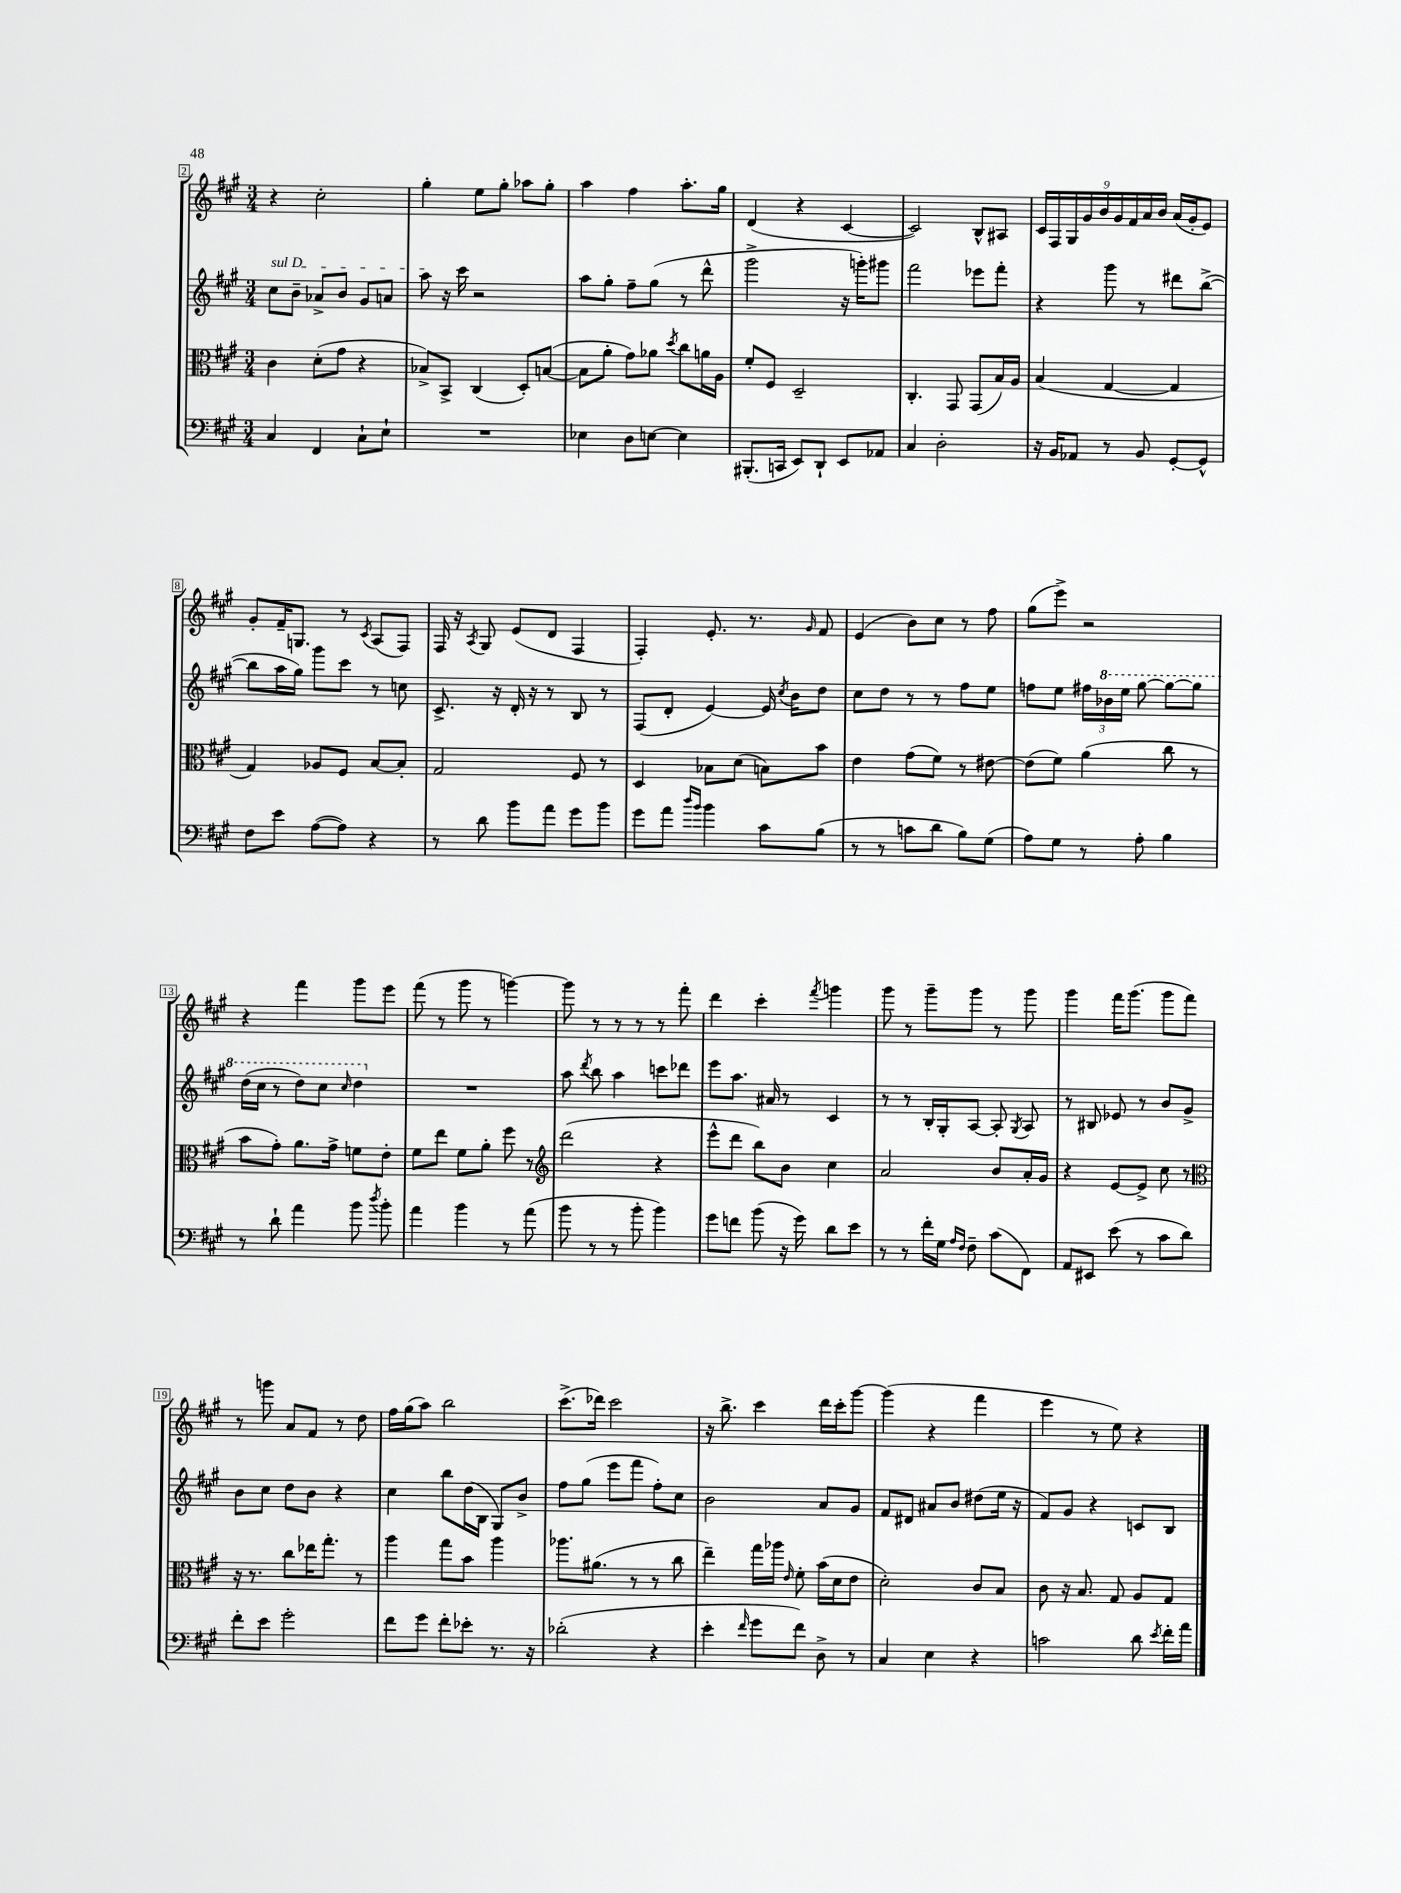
<<
\new StaffGroup <<
\new Staff = "s0" {
    \clef treble \key a \major \numericTimeSignature \time 3/4
    \autoBeamOff r4 cis''2-. |
    gis''4-. e''8[ gis''8]-. aes''8[ gis''8]-. |
    a''4 fis''4 a''8.[-. gis''16] |
    d'4( r4 cis'4~ |
    cis'2) b8[-^ ais8] |
    \tuplet 9/8 { cis'16[ fis16 gis16 gis'16 b'16 gis'16 fis'16 a'16 b'16] } a'16[( gis'16-. e'8]) |
    gis'8[-. fis'16-- g8.] r8 \acciaccatura { cis'8 } a8[( fis8]) |
    fis16 r16 \acciaccatura { a8 } gis8 e'8[( d'8] fis4 |
    fis4-.) e'8.-. r8. \grace { gis'16 } fis'8 |
    e'4( b'8[) cis''8] r8 fis''8 |
    gis''8[( e'''8]->) r2 |
    r4 fis'''4 gis'''8[ e'''8] |
    fis'''8( r8 gis'''8 r8 g'''4~) |
    g'''8 r8 r8 r8 r8 fis'''8-. |
    d'''4 cis'''4-. \acciaccatura { fis'''8 } g'''4 |
    gis'''8 r8 gis'''8[-- gis'''8] r8 gis'''8 |
    gis'''4 fis'''16[ gis'''8.]( gis'''8[ fis'''8]) |
    r8 g'''8 a'8[ fis'8] r8 d''8 |
    fis''16[ gis''16( a''8]) b''2 |
    cis'''8.[->( des'''16]) cis'''2 |
    r16 b''8.-> cis'''4 d'''16[ cis'''16-. gis'''8]~ |
    gis'''4( r4 fis'''4 |
    e'''4 r8 e''8) r4 \bar "|." |
}
\new Staff = "s1" {
    \clef treble \key a \major \numericTimeSignature \time 3/4
    \autoBeamOff \once \override TextSpanner.bound-details.left.text = \markup { \italic "sul D" } cis''8[\startTextSpan b'8]-- aes'8[-> b'8] gis'8[ a'8] |
    a''8\stopTextSpan r16 cis'''16 r2 |
    a''8[ gis''8]-. fis''8[-- gis''8]( r8 d'''8-^ |
    gis'''2-> r16 g'''16[-.) gis'''8] |
    fis'''2 ees'''8[ fis'''8]-. |
    r4 gis'''8 r8 dis'''8[ b''8]~->( |
    b''8[ a''16 gis''16]) gis'''8[ cis'''8] r8 c''8 |
    cis'8.-> r16 d'16-. r16 r8 b8 r8 |
    fis8[( d'8]-. e'4~) e'16 \acciaccatura { cis''8 } b'16[ d''8] |
    cis''8[ d''8] r8 r8 fis''8[ e''8] |
    f''8[ e''8] \tuplet 3/2 { fis''16[ \ottava #1 bes''16 e'''16] } gis'''8~ gis'''8[~ gis'''8] |
    d'''16[( cis'''16] r8 d'''8[) cis'''8] \grace { cis'''16 } d'''4 \ottava #0 |
    R2. |
    a''8 \acciaccatura { d'''8 } b''8 a''4 c'''8[ des'''8] |
    e'''8[ a''8.] ais'16 r8 cis'4 |
    r8 r8 b16[-. gis16-. a8]~ a8-. \acciaccatura { gis8 } a8 |
    r8 bis8 ees'8 r8 b'8[ gis'8]-> |
    b'8[ cis''8] d''8[ b'8] r4 |
    cis''4 b''8[ d''16( b16] gis8[) b'8]-> |
    fis''8[ gis''8]( e'''8[ fis'''8] fis''8[-.) cis''8] |
    b'2 a'8[ gis'8] |
    fis'8[ dis'8] ais'8[ b'8] dis''8[( e''16] r16 |
    fis'8[) gis'8] r4 c'8[ b8] \bar "|." |
}
\new Staff = "s2" {
    \clef alto \key a \major \numericTimeSignature \time 3/4
    \autoBeamOff cis'4 d'8[-.( gis'8] r4 |
    bes8[->) b,8]-> cis4( d8[-.) b8]~( |
    b8[ a'8]-. gis'8[) aes'8] \acciaccatura { d''8 } cis''8[ a'16 a16] |
    fis'8[-. fis8] d2-- |
    cis4.-. gis,8 gis,8[( b16) a16] |
    b4( gis4~ gis4 |
    gis4) aes8[ fis8] b8[~ b8]-. |
    gis2 fis8 r8 |
    d4 bes8[ d'8]( b8[) b'8] |
    e'4 gis'8[( fis'8]) r8 eis'8~ |
    eis'8[( fis'8]) a'4( cis''8 r8 |
    b'8[ gis'8]-.) a'8.[ gis'16]-> f'8[ e'8]-. |
    fis'8[ e''8] fis'8[ a'8]-. fis''8 r8 |
    \clef treble d'''2( r4 |
    e'''8[-^ d'''8] b''8[) b'8] cis''4 |
    a'2 b'8[ a'16-. gis'16] |
    r4 e'8[~ e'8]-> cis''8 r8 |
    \clef alto r16 r8. cis''8[ ees''16 gis''8.]-. r8 |
    a''4 gis''8[ b'8] a''4 |
    aes''8.[ ais'8.]( r8 r8 cis''8 |
    e''4--) gis''16[ aes''16] \grace { e'16 } fis'8-. b'16[( d'16 e'8] |
    d'2-.) cis'8[ b8] |
    cis'8 r16 b8. gis8 a8[ gis8] \bar "|." |
}
\new Staff = "s3" {
    \clef bass \key a \major \numericTimeSignature \time 3/4
    \autoBeamOff cis4 fis,4 cis8[-! e8]-! |
    R2. |
    ees4 d8[ e8]~ e4 |
    bis,,8.[-.( c,16] e,8[) d,8]-! e,8[ aes,8] |
    cis4 d2-. |
    r16 b,16[ aes,8] r8 b,8 gis,8[~-. gis,8]-^ |
    fis8[ e'8] a8[~( a8]) r4 |
    r8 d'8 b'8[ a'8] gis'8[ b'8] |
    gis'8[ a'8] \grace { d''16[ b'16] } b'4 cis'8[ b8]( |
    r8 r8 c'8[ d'8] b8[) gis8]( |
    a8[) gis8] r8 a8-. b4 |
    r8 d'8-! a'4 b'8 \acciaccatura { d''8 } b'8-. |
    a'4 b'4 r8 a'8( |
    b'8 r8 r8 b'8-. b'4) |
    gis'8[ f'8] b'8( r16 gis'16) d'8[ e'8] |
    r8 r8 fis'16[-. gis16] \grace { a16[ fis16] } fis8-- cis'8[( fis,8]) |
    a,8[ eis,8] e'8( r8 cis'8[ d'8]) |
    fis'8[-. e'8] gis'2-. |
    fis'8[ gis'8] fis'8[-. ees'8]-. r8. r16 |
    des'2-.( r4 |
    e'4-. \grace { fis'16 } gis'8[ fis'8]) d8-> r8 |
    cis4 e4 r4 |
    c'2 d'8 \acciaccatura { e'8 } fis'16[-. a'16] \bar "|." |
}
>>
>>
\layout { \context { \Score currentBarNumber = #2 \override BarNumber.stencil = #(make-stencil-boxer 0.1 0.3 ly:text-interface::print) } }
